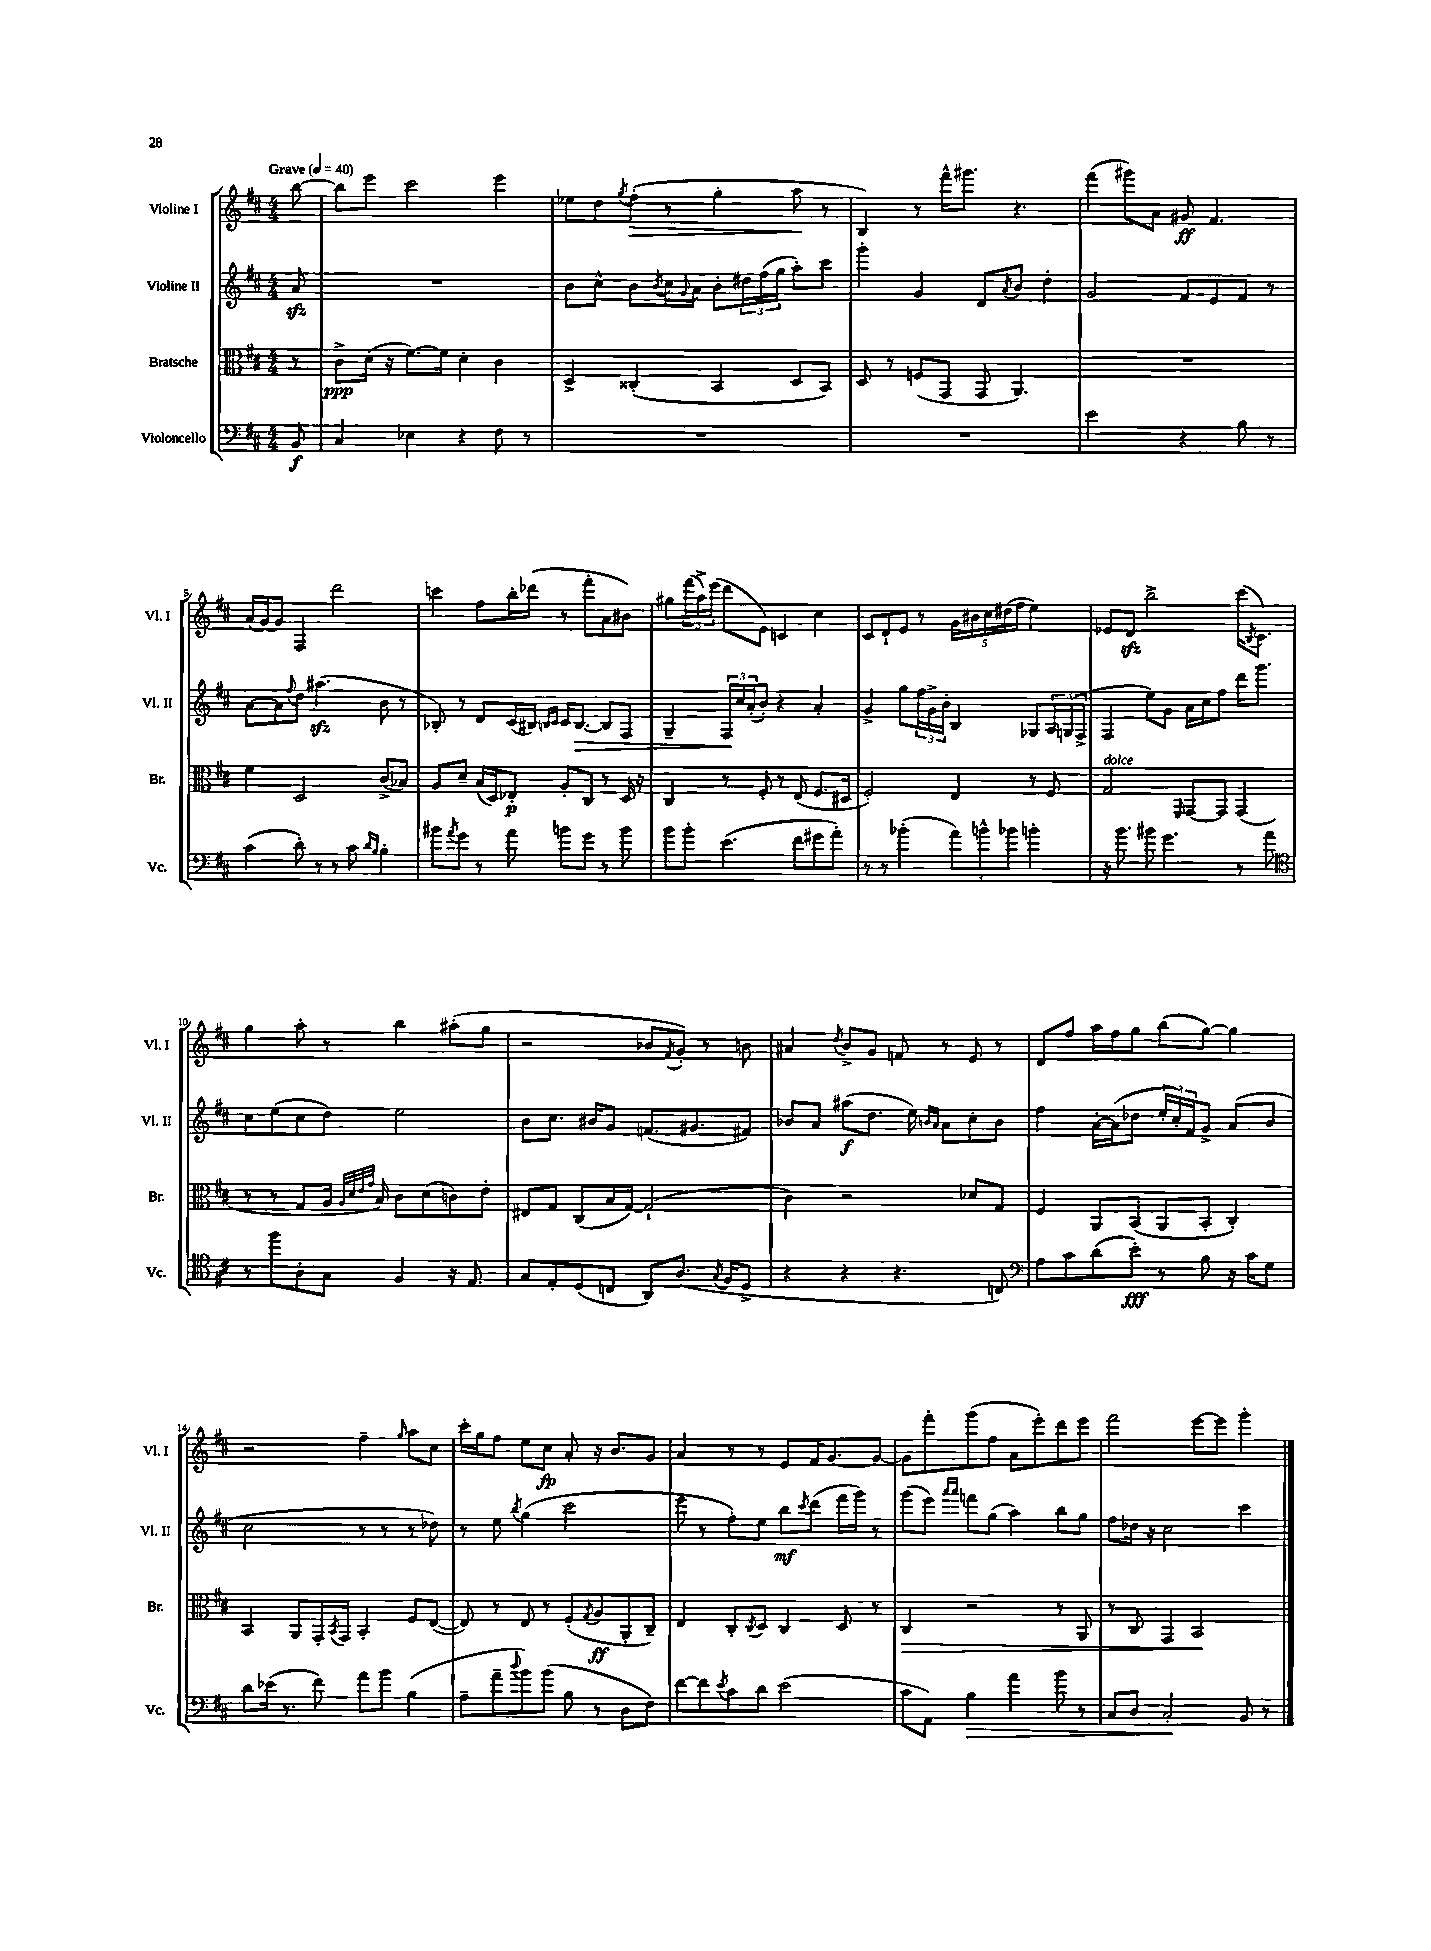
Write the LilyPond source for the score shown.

<<
\new StaffGroup <<
\new Staff = "s0" \with { instrumentName = "Violine I" shortInstrumentName = "Vl. I" } {
    \clef treble \key d \major \numericTimeSignature \time 4/4 \partial 8 \tempo "Grave" 4 = 40
    b''8~ |
    b''8 e'''8 cis'''2 e'''4 |
    ees''8 d''8 \acciaccatura { g''8 } fis''8-.\>( r8 g''4-. a''8\! r8 |
    b4) r8 fis'''16-^ gis'''8. r4. |
    fis'''4( gis'''8) a'8 gis'8\ff fis'4. |
    a'16( g'16~) g'8 fis4 d'''2 |
    c'''4 fis''8 b''16-. des'''16( r8 fis'''8-. a'8 bis'8) |
    gis''8 \tuplet 3/2 { fis'''16( a''16->) e'''16( } d'''8 e'8) c'4 cis''4 |
    cis'8 d'8-! e'8 r8 \tuplet 5/4 { g'16 bis'16 cis''16 dis''16( fis''16 } e''4) |
    ees'8 d'8\sfz b''2-> cis'''16( \acciaccatura { b8 } cis'8.) |
    g''4 a''8-. r8 b''4 ais''8-.( g''8 |
    r2 bes'8 \acciaccatura { fis'8 } g'8-.) r8 b'8 |
    ais'4 \acciaccatura { d''8 } b'8-> g'8 f'8 r8 e'8 r8 |
    d'8 fis''8 a''16 fis''16 g''8 b''8( g''8~) g''4 |
    r2 fis''4-- \grace { g''16 } a''8 cis''8 |
    cis'''16-. g''16 fis''8 e''8 cis''8\fp a'8-. r16 b'8. g'8 |
    a'4 r8 r8 e'8 fis'16 g'8.~ g'8~ |
    g'8 fis'''8-. g'''8( fis''8 a'8 e'''8-.) d'''8 e'''8 |
    fis'''2 e'''8~ e'''8 g'''4-. \bar "|." |
}
\new Staff = "s1" \with { instrumentName = "Violine II" shortInstrumentName = "Vl. II" } {
    \clef treble \key d \major \numericTimeSignature \time 4/4 \partial 8
    a'8\sfz |
    R1 |
    b'8 cis''8-^ b'8 \acciaccatura { b'8 } cis''16 \appoggiatura { g'8 } a'16 b'8-. \tuplet 3/2 { dis''16 fis''16( g''16 } a''8-.) cis'''8 |
    g'''4-. g'4 d'8 \acciaccatura { a'8 } b'8 d''4-. |
    g'2 fis'8 e'8 fis'8 r8 |
    a'8~ a'8 \appoggiatura { fis''8 } d''8 ais''4.\sfz( b'8 r8 |
    bes8-.) r8 d'8 cis'16( bis16) \grace { b16 cis'16 } cis'16 b8.~\> b8 fis8 |
    g4-- \tuplet 3/2 { fis16\! cis''16 a'16-.( } b'8-.) r4 a'4-. |
    g'4-> g''8 \tuplet 3/2 { fis''16 g'16-> b'16-. } b4 ges8 \tuplet 3/2 { a16 g16( fis16-> } |
    fis4 e''8) g'8 a'16 cis''16 fis''8 d'''16 g'''8. |
    cis''8 e''8( cis''8 d''8) e''2 |
    b'8 cis''8. bis'16 g'8 f'8.( gis'8. fis'8) |
    bes'8 a'8 ais''8\f( d''8. e''16) \grace { b'16 a'16 } a'8 cis''8-. b'8 |
    fis''4 a'16~-. a'16( des''8 \tuplet 3/2 { e''16-. cis''16-.) fis'16 } g'8-> a'8( b'8 |
    cis''2 r8 r8 r8 des''8) |
    r8 e''8 \acciaccatura { b''8 } g''4( cis'''2 |
    e'''8 r8 fis''8-.) e''8 b''8\mf \acciaccatura { cis'''8 } d'''8( fis'''16 g'''16) r8 |
    g'''8( e'''8) \grace { a'''16 a'''16 } f'''8 g''8( a''4) b''8 g''8 |
    fis''8 des''16 r16 cis''2 cis'''4 \bar "|." |
}
\new Staff = "s2" \with { instrumentName = "Bratsche" shortInstrumentName = "Br." } {
    \clef alto \key d \major \numericTimeSignature \time 4/4 \partial 8
    r8 |
    cis'8->\ppp d'16( r16 fis'8.~) fis'16 d'4-. cis'4 |
    d4-> cisis4-.( b,4 d8 b,8) |
    d8 r8 f8( g,8 g,8 a,4.) |
    R1 |
    fis'4 d2 cis'8->( bes8) |
    a8 d'8-- b16( d16) ees8-.\p a8-. cis8 r8 d16 r16 |
    cis4 r8 fis8-. r8 e8( fis8. dis16 |
    fis2-.) e4 r8 fis8 |
    g2^\markup { \italic "dolce" } \grace { fis,16 } g,8~ g,8 g,4( |
    r8 r8 g8 a16 \grace { a32 d'32 e'32 g'32 } b16) cis'8 d'8( c'8) e'8-. |
    eis8 g8 cis8( b16 g16~) g2-!( |
    cis'4) r2 des'8 g8 |
    fis4 a,8 b,8( a,8 b,8-. cis4-.) |
    b,4 a,8 g,16-. \acciaccatura { b,8 } g,16 b,4-. fis8 e8~( |
    e8) r8 e8 r8 fis8-.( \acciaccatura { g8 } a8\ff a,8-. cis8--) |
    e4 cis8-. \acciaccatura { cis8 } d8 cis4 d8 r8 |
    cis4\> r2 r8 a,8 |
    r8 cis8 g,4 b,2\! \bar "|." |
}
\new Staff = "s3" \with { instrumentName = "Violoncello" shortInstrumentName = "Vc." } {
    \clef bass \key d \major \numericTimeSignature \time 4/4 \partial 8
    b,8\f |
    cis4 ees4 r4 fis8 r8 |
    R1 |
    R1 |
    e'2 r4 b8 r8 |
    cis'4( d'8-.) r8 r8 cis'8 \grace { d'16 b16 } b4-. |
    bis'8 \acciaccatura { a'8 } g'8 r8 a'8 b'8 g'8 r8 b'8 |
    b'8 b'8-. e'4.( fis'8 gis'8 a'8-.) |
    r8 r8 bes'4-.( \tuplet 3/2 { a'8) b'8-^ bes'8 } b'4-. |
    r16 b'8. bis'8 g'4. r8 a'8 |
    \clef tenor r8 fis''8 a8-. g8 fis4 r16 e8. |
    g8 e8-. d8( c8 a,8) a8.( \acciaccatura { g8 } fis16 d8-> |
    r4 r4 r4. c8) |
    \clef bass a8 cis'8 d'8( e'8-.\fff) r8 b8 r16 cis'16 g8 |
    d'8 ees'16( r8. fis'8) a'8 b'8 b4( |
    a8-- a'8-- \appoggiatura { d''8 } b'8) b'8( b8 r8 d8 fis8) |
    fis'8~ fis'8 \acciaccatura { e'8 } cis'8 d'8 e'2( |
    cis'8 a,8) b4\> a'4 b'8 r8 |
    cis8 d8 cis2-.\! b,8 r8 \bar "|." |
}
>>
>>
